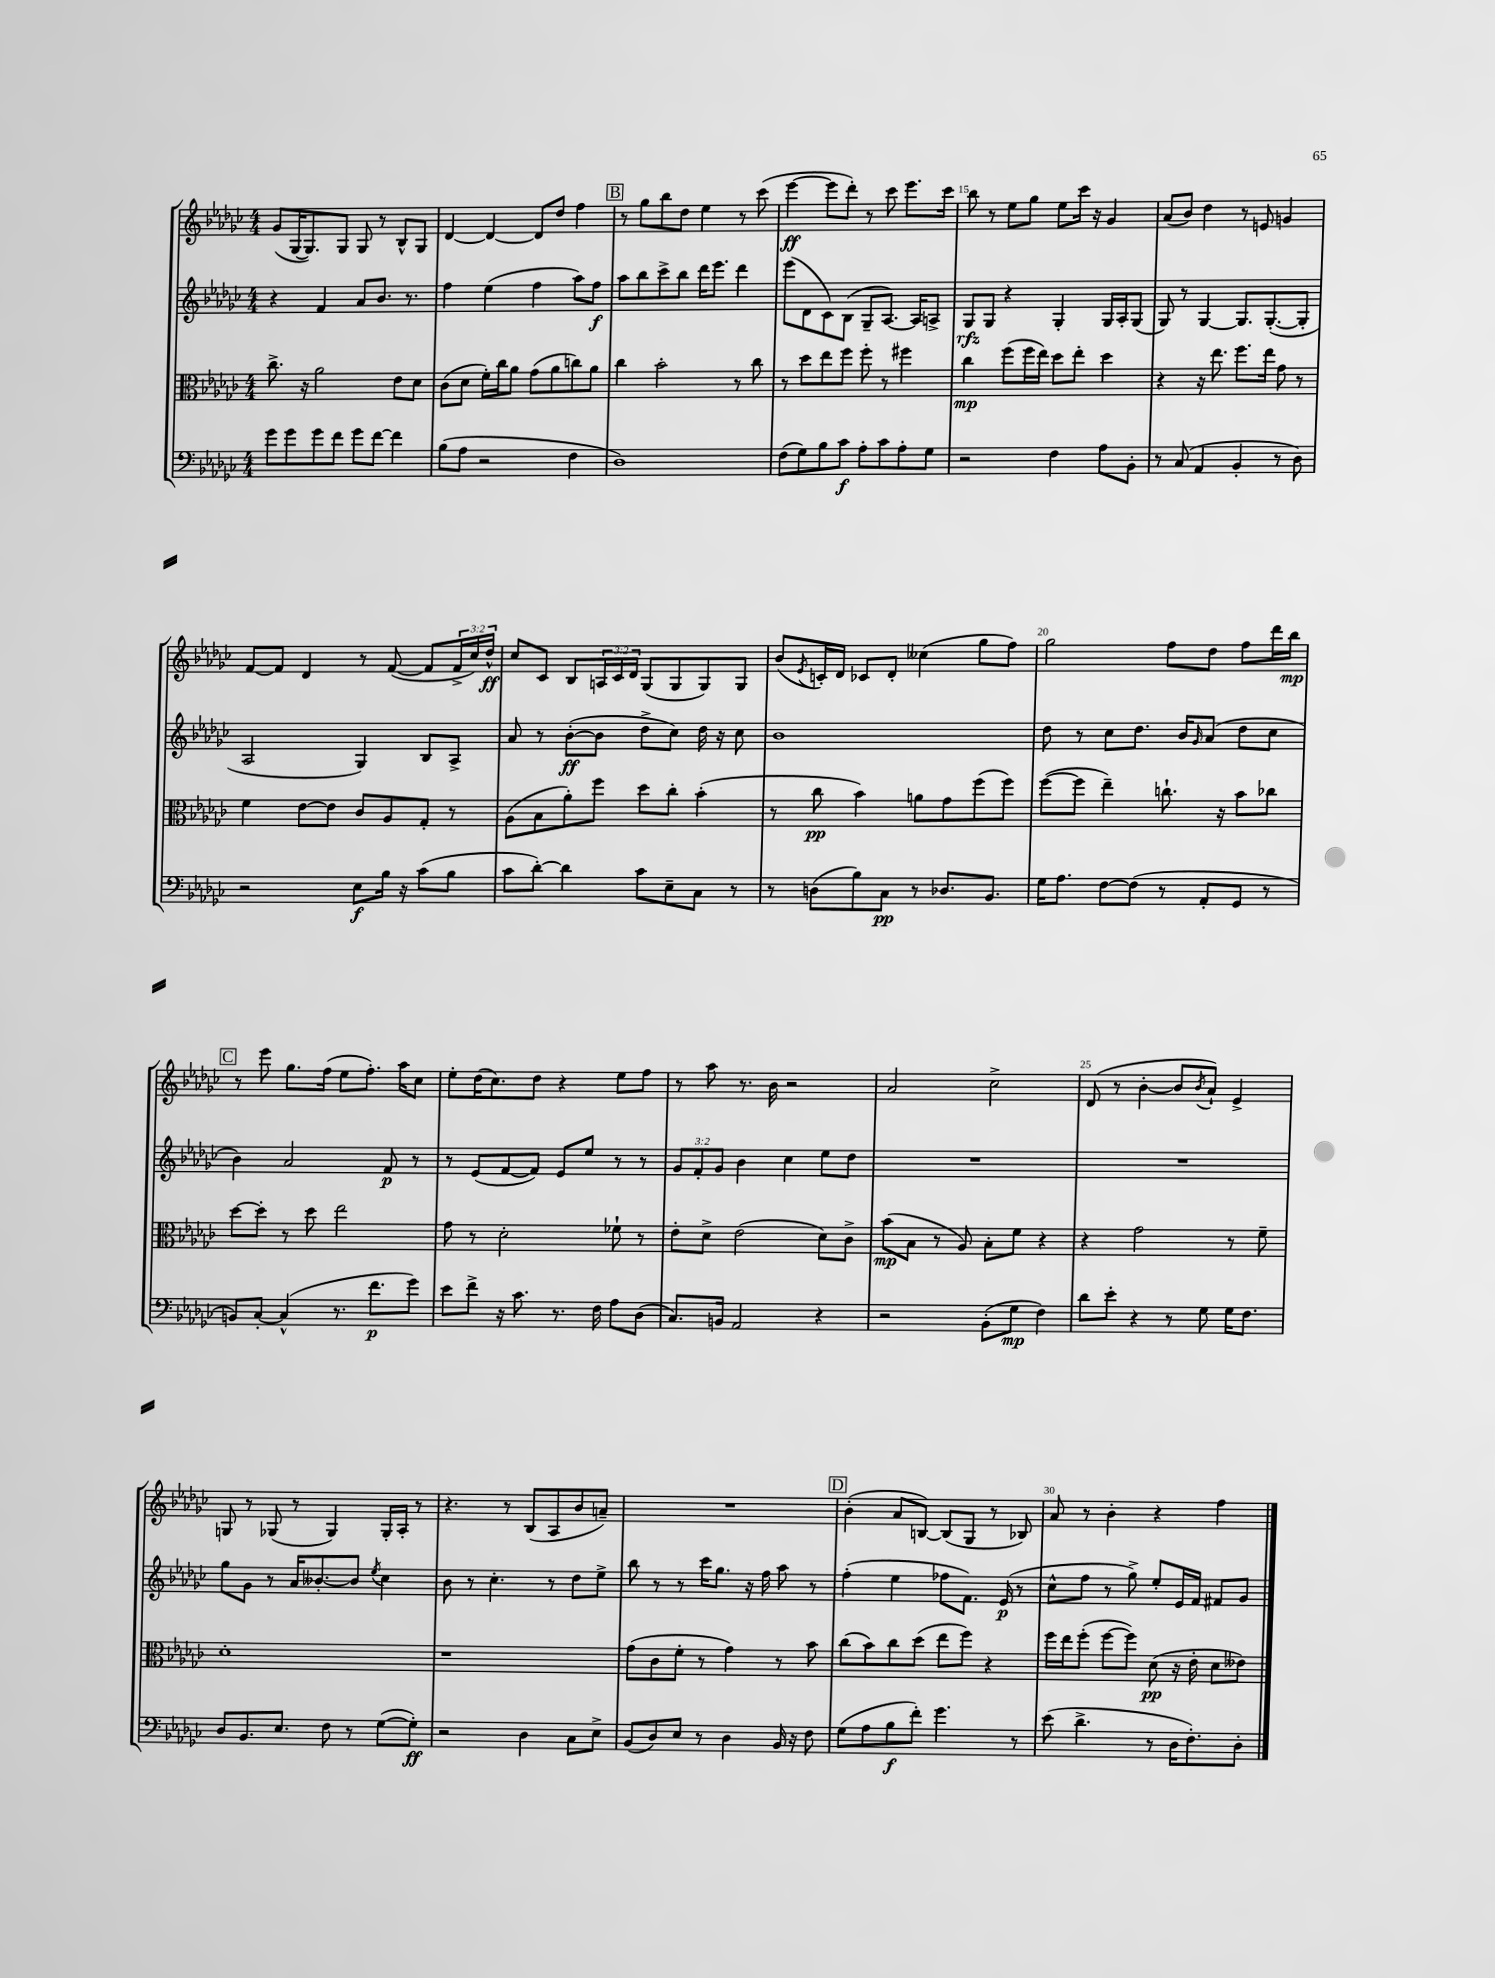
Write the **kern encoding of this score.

**kern	**dynam	**kern	**dynam	**kern	**dynam	**kern	**dynam
*part4	*part4	*part3	*part3	*part2	*part2	*part1	*part1
*staff4	*staff4	*staff3	*staff3	*staff2	*staff2	*staff1	*staff1
*clefF4	*	*clefC3	*	*clefG2	*	*clefG2	*
*k[b-e-a-d-g-c-]	*	*k[b-e-a-d-g-c-]	*	*k[b-e-a-d-g-c-]	*	*k[b-e-a-d-g-c-]	*
*M4/4	*	*M4/4	*	*M4/4	*	*M4/4	*
=11	=11	=11	=11	=11	=11	=11	=11
8g-\L	.	8.cc-^\	.	4r	.	(8g-/L	.
8g-\	.	.	.	.	.	[16G-/K	.
.	.	16r	.	.	.	8.G-/])	.
8g-\	.	2a-\	.	4f/	.	.	.
8f\J	.	.	.	.	.	8G-/J	.
8g-\L	.	.	.	8a-/L	.	8G-/	.
[8f\J	.	.	.	8.b-/J	.	8r	.
4f\]	.	8e-\L	.	.	.	8B-^^/L	.
.	.	.	.	8.r	.	.	.
.	.	8d-\J	.	.	.	8G-/J	.
=12	=12	=12	=12	=12	=12	=12	=12
(8B-\L	.	(8c-\L	.	4ff\	.	[4d-/	.
8A-\J	.	8d-\J	.	.	.	.	.
2r	.	16f'\LL)	.	(4ee-\	.	4d-/_	.
.	.	16cc-\J	.	.	.	.	.
.	.	8a-\J	.	.	.	.	.
.	.	(8g-\L	.	4ff\	.	8d-/L]	.
.	.	8a-\	.	.	.	8dd-/J	.
4F\	.	8ccn\)	.	8aa-\L)	.	4ff\	.
.	.	8a-\J	.	8ff\J	f	.	.
!!LO:REH:place=s1:t=B
=13	=13	=13	=13	=13	=13	=13	=13
1D-)	.	4cc-\	.	8aa-\L	.	8r	.
.	.	.	.	8bb-\	.	8gg-\L	.
.	.	2b-'\	.	8ccc-^\	.	8bb-\	.
.	.	.	.	8bb-\J	.	8dd-\J	.
.	.	.	.	16ddd-\KL	.	4ee-\	.
.	.	.	.	8.eee-\J	.	.	.
.	.	8r	.	4ddd-\	.	8r	.
.	.	8cc-\	.	.	.	(8ccc-\	.
=14	=14	=14	=14	=14	=14	=14	=14
(8F\L	.	8r	.	(8eee-\L	.	[4eee-\	ff
8G-\)	.	8dd-\L	.	8d-\	.	.	.
8B-\	.	8ee-\	.	8c-\)	.	8eee-\L]	.
8c-\J	f	8ff\J	.	(8B-\J	.	8ddd-'\J)	.
8A-'\L	.	8ff'\	.	8G-~/L	.	8r	.
8c-\	.	8r	.	[8.A-/J)	.	8ccc-\	.
8A-'\	.	4ff#X\	.	.	.	8.eee-\L	.
.	.	.	.	16A-/KL]	.	.	.
8G-\J	.	.	.	8An^/J	.	.	.
.	.	.	.	.	.	16ccc-\Jk	.
=15	=15	=15	=15	=15	=15	=15	=15
2r	.	4cc-\	mp	8G-/L	rfz	8bb-\	.
.	.	.	.	8G-/J	.	8r	.
.	.	(8ff\L	.	4r	.	8ee-\L	.
.	.	16ff\L	.	.	.	8gg-\J	.
.	.	16ee-\JJ)	.	.	.	.	.
4F\	.	8dd-\L	.	4G-'/	.	8ee-\L	.
.	.	8ee-'\J	.	.	.	16ccc-\Jk	.
.	.	.	.	.	.	16r	.
8A-\L	.	4dd-\	.	16G-/LL	.	4g-/	.
.	.	.	.	16A-'/J	.	.	.
8BB-'\J	.	.	.	(8G-/J	.	.	.
=16	=16	=16	=16	=16	=16	=16	=16
8r	.	4r	.	8G-/)	.	(8a-/L	.
(8C-/	.	.	.	8r	.	8b-/J)	.
4AA-/	.	16r	.	[4G-/	.	4dd-\	.
.	.	8.ee-\	.	.	.	.	.
4BB-'/	.	8.ff\L	.	8.G-/L]	.	8r	.
.	.	.	.	.	.	8en/	.
.	.	16ee-\Jk	.	([8.G-'/	.	.	.
8r	.	8g-\	.	.	.	4gn/	.
8D-\)	.	8r	.	8G-'/J]	.	.	.
!!LO:LB:g=z
=17	=17	=17	=17	=17	=17	=17	=17
2r	.	4f\	.	2A-/	.	[8f/L	.
.	.	.	.	.	.	8f/J]	.
.	.	[8e-\L	.	.	.	4d-/	.
.	.	8e-\J]	.	.	.	.	.
8E-\L	f	8c-/L	.	4G-/)	.	8r	.
16B-\Jk	.	8A-/	.	.	.	([8f/	.
16r	.	.	.	.	.	.	.
(8c-\L	.	8G-'/J	.	8B-/L	.	8f/L]	.
8B-\J	.	8r	.	8A-^/J	.	24f^/L	.
.	.	.	.	.	.	24cc-/)	.
.	.	.	.	.	.	24dd-^^/JJ	ff
=18	=18	=18	=18	=18	=18	=18	=18
8c-\L	.	(8A-\L	.	8a-/	.	8cc-/L	.
[8d-'\J)	.	8B-\	.	8r	.	8c-/J	.
4d-\]	.	8a-'\)	.	([8b-'\L	ff	8B-/L	.
.	.	8ff\J	.	8b-\J]	.	24An/L	.
.	.	.	.	.	.	24c-/	.
.	.	.	.	.	.	24d-/JJ	.
8c-\L	.	8dd-\L	.	8dd-^\L	.	(8G-/L	.
8E-~\	.	8cc-'\J	.	8cc-\J)	.	8G-/	.
8C-\J	.	(4b-'\	.	16dd-\	.	8G-/)	.
.	.	.	.	16r	.	.	.
8r	.	.	.	8cc-\	.	8G-/J	.
=19	=19	=19	=19	=19	=19	=19	=19
8r	.	8r	.	1b-	.	(8b-/L	.
.	.	.	.	.	.	8qe-/	.
(8Dn\L	.	8cc-\	pp	.	.	16cn'/L)	.
.	.	.	.	.	.	16d-/JJ	.
8B-\)	.	4b-\)	.	.	.	8c-X/L	.
8C-\J	pp	.	.	.	.	8d-'/J	.
8r	.	8an\L	.	.	.	(4cc--X\	.
8.D-X/L	.	8g-\	.	.	.	.	.
.	.	(8ff\	.	.	.	8gg-\L	.
8.BB-/J	.	.	.	.	.	.	.
.	.	8ff\J)	.	.	.	8ff\J)	.
=20	=20	=20	=20	=20	=20	=20	=20
16G-\KL	.	([8ff\L	.	8dd-\	.	2gg-\	.
8.A-\J	.	.	.	.	.	.	.
.	.	8ff\J]	.	8r	.	.	.
[8F\L	.	4ee-~\)	.	8cc-\L	.	.	.
(8F\J]	.	.	.	8.dd-\J	.	.	.
8r	.	8.ccn`\	.	.	.	8ff\L	.
.	.	.	.	16b-/KL	.	.	.
.	.	.	.	16qqg-/	.	.	.
8AA-'/L	.	.	.	(8a-/J	.	8dd-\J	.
.	.	16r	.	.	.	.	.
8GG-/J	.	8b-\L	.	8dd-\L	.	8ff\L	.
8r	.	8cc-X\J	.	8cc-\J	.	16ddd-\L	.
.	.	.	.	.	.	16bb-\JJ	mp
!!LO:LB:g=z
!!LO:REH:place=s1:t=C
=21	=21	=21	=21	=21	=21	=21	=21
8BBn/L)	.	[8dd-\L	.	4b-\)	.	8r	.
[8C-'/J	.	8dd-'\J]	.	.	.	8eee-\	.
(4C-^^/]	.	8r	.	2a-/	.	8.gg-\L	.
.	.	8dd-\	.	.	.	.	.
.	.	.	.	.	.	(16ff\Jk	.
8.r	.	2ee-\	.	.	.	8ee-\L	.
.	.	.	.	.	.	8.ff'\J)	.
8.f\L	p	.	.	.	.	.	.
.	.	.	.	8f/	p	.	.
.	.	.	.	.	.	16aa-\KL	.
8g-\J)	.	.	.	8r	.	8cc-\J	.
=22	=22	=22	=22	=22	=22	=22	=22
8e-\L	.	8g-\	.	8r	.	8ee-'\L	.
8f^\J	.	8r	.	(8e-/L	.	(16dd-\K	.
.	.	.	.	.	.	8.cc-\)	.
16r	.	2d-'\	.	[8f/	.	.	.
8.c-\	.	.	.	.	.	.	.
.	.	.	.	8f/J])	.	8dd-\J	.
8.r	.	.	.	8e-/L	.	4r	.
.	.	.	.	8ee-/J	.	.	.
16F\	.	.	.	.	.	.	.
8A-\L	.	8f-X`\	.	8r	.	8ee-\L	.
(8D-\J	.	8r	.	8r	.	8ff\J	.
=23	=23	=23	=23	=23	=23	=23	=23
8.C-/L)	.	8e-'\L	.	12g-/L	.	8r	.
.	.	.	.	12f'/	.	.	.
.	.	8d-^\J	.	.	.	8aa-\	.
.	.	.	.	12g-/J	.	.	.
16BBn/Jk	.	.	.	.	.	.	.
2AA-/	.	(2e-\	.	4b-\	.	8.r	.
.	.	.	.	.	.	16b-\	.
.	.	.	.	4cc-\	.	2r	.
4r	.	8d-\L)	.	8ee-\L	.	.	.
.	.	8c-^\J	.	8dd-\J	.	.	.
=24	=24	=24	=24	=24	=24	=24	=24
2r	.	(8b-\L	mp	1r	.	2a-/	.
.	.	8B-\J	.	.	.	.	.
.	.	8r	.	.	.	.	.
.	.	8A-/)	.	.	.	.	.
(8BB-'\L	.	8B-'\L	.	.	.	2cc-^\	.
8G-\J	mp	8f\J	.	.	.	.	.
4F\)	.	4r	.	.	.	.	.
=25	=25	=25	=25	=25	=25	=25	=25
8d-\L	.	4r	.	1r	.	(8d-/	.
8e-'\J	.	.	.	.	.	8r	.
4r	.	2g-\	.	.	.	[4b-'\	.
8r	.	.	.	.	.	8b-/L]	.
.	.	.	.	.	.	8qb-/	.
8G-\	.	.	.	.	.	8a-`/J)	.
16G-\KL	.	8r	.	.	.	4e-^/	.
8.F\J	.	.	.	.	.	.	.
.	.	8f~\	.	.	.	.	.
!!LO:LB:g=z
=26	=26	=26	=26	=26	=26	=26	=26
8D-/L	.	1d-'	.	8gg-\L	.	8Gn/	.
8.BB-/	.	.	.	8g-\J	.	8r	.
.	.	.	.	8r	.	(8G-X/	.
8.E-/J	.	.	.	.	.	.	.
.	.	.	.	16a-/KL	.	8r	.
.	.	.	.	[8.b--X'/	.	.	.
8F\	.	.	.	.	.	4G-/)	.
8r	.	.	.	8b--/J]	.	.	.
.	.	.	.	8qee-/	.	.	.
([8G-\L	.	.	.	4cc-\	.	16G-'/LL	.
.	.	.	.	.	.	16A-'/JJ	.
8G-'\J])	ff	.	.	.	.	8r	.
=27	=27	=27	=27	=27	=27	=27	=27
2r	.	1r	.	8b-\	.	4.r	.
.	.	.	.	8r	.	.	.
.	.	.	.	4.cc-'\	.	.	.
.	.	.	.	.	.	8r	.
4D-\	.	.	.	.	.	(8B-/L	.
.	.	.	.	8r	.	8A-/	.
8C-\L	.	.	.	8dd-\L	.	8b-/	.
8E-^\J	.	.	.	8ee-^\J	.	8an~/J)	.
=28	=28	=28	=28	=28	=28	=28	=28
(8BB-/L	.	(8g-\L	.	8bb-\	.	1r	.
8D-/)	.	8c-\	.	8r	.	.	.
8E-/J	.	8f'\J	.	8r	.	.	.
8r	.	8r	.	16ccc-\KL	.	.	.
.	.	.	.	8.gg-\J	.	.	.
4D-\	.	4g-\)	.	.	.	.	.
.	.	.	.	16r	.	.	.
.	.	.	.	16ff\	.	.	.
16BB-/	.	8r	.	8aa-\	.	.	.
16r	.	.	.	.	.	.	.
8F\	.	8b-\	.	8r	.	.	.
!!LO:REH:place=s1:t=D
=29	=29	=29	=29	=29	=29	=29	=29
(8G-\L	.	(8cc-\L	.	(4ff'\	.	(4b-'\	.
8A-\	.	8b-\)	.	.	.	.	.
8B-\	f	8cc-\	.	4ee-\	.	8a-/L	.
8f'\J)	.	(8dd-\J	.	.	.	[8Bn/J)	.
4.g-\	.	8ee-\L	.	8ff-X\L	.	(8B/L]	.
.	.	8ff\J)	.	8.f\J)	.	8G-/J	.
.	.	4r	.	.	.	8r	.
.	.	.	.	(16e-/	p	.	.
8r	.	.	.	8r	.	8B-X/)	.
=30	=30	=30	=30	=30	=30	=30	=30
(8e-\	.	16ff\LL	.	8cc-^^\L	.	8a-/	.
.	.	16ee-\J	.	.	.	.	.
4.d-^\	.	(8ff'\J	.	8ff\J	.	8r	.
.	.	[8ff\L	.	8r	.	4b-'\	.
.	.	8ff\J])	.	8gg-^\)	.	.	.
8r	.	(8d-\	pp	8ee-'/L	.	4r	.
16D-\KL	.	16r	.	16e-/L	.	.	.
8.F'\)	.	16e-'\	.	16f/JJ	.	.	.
.	.	8d-\L	.	8f#X/L	.	4ff\	.
8D-'\J	.	8e--X\J)	.	8g-/J	.	.	.
==	==	==	==	==	==	==	==
*-	*-	*-	*-	*-	*-	*-	*-
